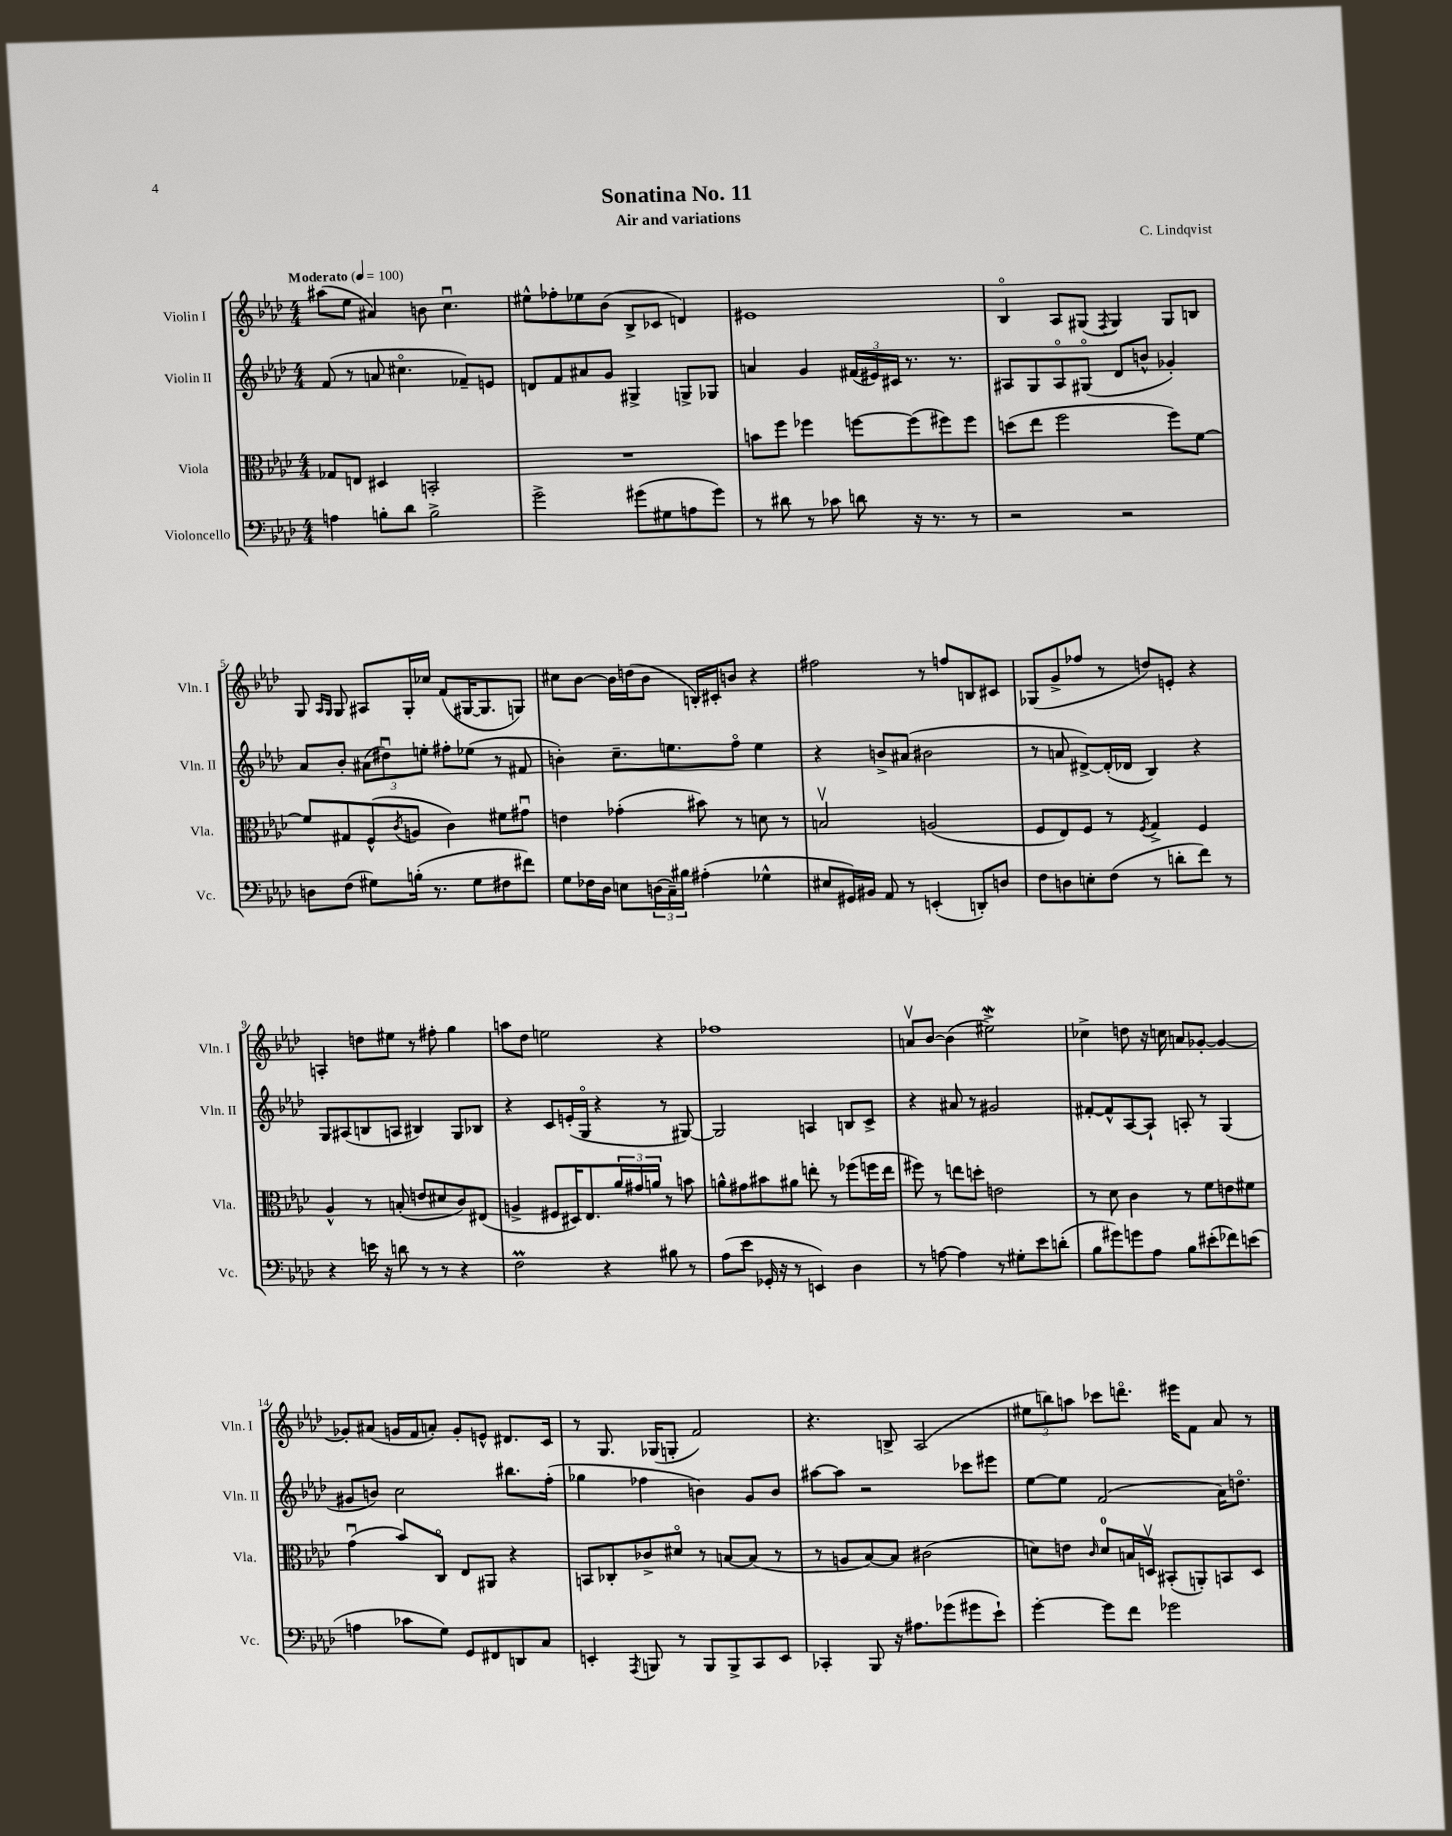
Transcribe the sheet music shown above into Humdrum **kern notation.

**kern	**kern	**kern	**kern
*part4	*part3	*part2	*part1
*staff4	*staff3	*staff2	*staff1
*I"Violoncello	*I"Viola	*I"Violin II	*I"Violin I
*I'Vc.	*I'Vla.	*I'Vln. II	*I'Vln. I
*clefF4	*clefC3	*clefG2	*clefG2
*k[b-e-a-d-]	*k[b-e-a-d-]	*k[b-e-a-d-]	*k[b-e-a-d-]
*M4/4	*M4/4	*M4/4	*M4/4
*MM100	*MM100	*MM100	*MM100
=1	=1	=1	=1
!	!	!	!LO:TX:a:B:t=Moderato
4An\	8G-X/L	(8f/	(8aa#X\L
.	8En/J	8r	8ee-\J
8Bn'\L	4D#X/	8an/	4a#X/)
8d-\J	.	4.cc#X\	.
2B^\	2BBn'/	.	8bn\
.	.	.	4.ccu\
.	.	8f-X~/L)	.
.	.	8en/J	.
=2	=2	=2	=2
2g^\	1r	8dn/L	8ee#X^^\L
.	.	8f/	8ff-X'\
.	.	8a#X/	8ee-X\
.	.	8g/J	(8b-\J
(8g#X\L	.	4G#X^/	8B-^/L
8G#X\	.	.	8c-X/J
8An\	.	8Gn^/L	4dn/)
8g#\J)	.	8G-X/J	.
=3	=3	=3	=3
8r	8bn\L	4an/	1e#X
8d#X\	8ff\J	.	.
8r	4ff-X\	4g/	.
8c-X\	.	.	.
8dn\	[8ffn\L	(24f#X/LL	.
.	.	24e#X/)	.
.	.	24c#X/JJ	.
16r	(8ff\]	8.r	.
8.r	.	.	.
.	8ff#X\)	.	.
.	.	8.r	.
8r	8ff#\J	.	.
=4	=4	=4	=4
2r	(8ddn\L	8A#X/L	4B-/
.	8ee-\J	8G/	.
.	2ff\	8A#/	8A-/L
.	.	(8G#X/J	(8G#X/J
.	.	.	8qF/
2r	.	8d-/L	4G#/)
.	.	8bn^^/J	.
.	8ff\L)	4g-X'/)	8G#/L
.	[8f\J	.	8Bn/J
!!LO:LB:g=z
=5	=5	=5	=5
8Dn\L	8f/L]	8a-/L	8G/
.	.	.	16qqA-/LL
.	.	.	16qqG/JJ
(8F\J	8G#X/	8b-'/J	8G/
8G#X\L)	(8F^^/	(12a#X\L	8A#X/L
.	.	12dd#Xu\)	.
.	8qc/	.	.
(16Bn'\Jk	8An/J	.	16G'/L
.	.	12een'\J	.
8.r	.	.	16cc-X/JJ
.	4c\)	8ff#X'\L	(8f/L
8G#\L	.	(8ee-X\J	[16G#X/K
.	.	.	8.G#/]
8F#X\	8f#X\L	8r	.
8f#X\J)	8g#Xu\J	8f#X/	8Gn/J)
=6	=6	=6	=6
8G\L	4en\	4bn'\)	8cc#X\L
16F-X\L	.	.	[8b-\J
16D-\JJ	.	.	.
8En\L	(4g-X'\	8.cc~\L	16b-\LL]
.	.	.	(16ddn\J
(24Dn\L	.	.	8b-\J
24C~\)	.	.	.
.	.	8.een\	.
24B#X\JJ	.	.	.
(4A#X'\	8b#X\)	.	16Bn'/LL)
.	.	.	16c#X'/J
.	8r	8ff\J	8bn/J
4G-X^^\	8dn\	4ee\	4r
.	8r	.	.
=7	=7	=7	=7
8E#X/L	2Bnv/	4r	2ff#X\
16GG#X/L)	.	.	.
16BB#X/JJ	.	.	.
8AA-/	.	8bn^/L	.
8r	.	(8a#X/J	.
(4EEn'/	(2An/	2b#X\	8r
.	.	.	8ffn/L
8DDn'/L)	.	.	8Bn/
8Dn/J	.	.	8c#X/J
=8	=8	=8	=8
8F\L	8F/L	8r	(8G-X/L
8Dn\	8E-/)	8an/	8g^/
8En'\	8F/J	[8d#X^/L)	8ff-X/J
(8F\J	8r	(16d#'/L]	8r
.	.	16d-X/JJ	.
.	8qF/	.	.
8r	4G^/	4B-/)	8ddn/L)
8dn'\L	.	.	8en'/J
8f\J)	4F/	4r	4r
8r	.	.	.
!!LO:LB:g=z
=9	=9	=9	=9
4r	4A-^^/	8G/L	4An'/
.	.	(8A#X/	.
16en\	8r	8Bn/	8ddn\L
16r	.	.	.
8dn\	(8Bn'/	8An/J	8ee#X\J
8r	8en/L	4B#X/)	8r
8r	8d#X/	.	8ff#X'\
4r	8c/)	8G/L	4gg\
.	(8E#X/J	8B-X/J	.
=10	=10	=10	=10
2FM\	4An^/	4r	8aan\L
.	.	.	8dd-\J
.	8F#X/L	8c/L	2een\
.	16D#X/K)	(16en'/L	.
.	8.E-/	16G/JJ	.
4r	.	4r	.
.	24a-/L	.	.
.	24g#X/	.	.
.	24an/JJ	.	.
8B#X\	8r	8r	4r
8r	8bn\	[8G#X/)	.
=11	=11	=11	=11
(8A-\L	8an^^\L	2G#/]	1ff-X
8e-\J	8g#X\	.	.
16GG-X'/	8b#X\	.	.
16r	.	.	.
8r	8a#X\J	.	.
4EEn/)	8een'\	4An/	.
.	8r	.	.
4D-\	(8ff-X\L	8Bn/L	.
.	16ffn\L	8c^/J	.
.	16ee\JJ	.	.
=12	=12	=12	=12
8r	8ff#X\)	4r	8anv/L
[8An\	8r	.	[8b-/J
4A\]	8een\L	8a#X/	(4b-\]
.	8ddn'\J	8r	.
8r	2en\	2g#X/	2ee#XW^\)
8G#X'\L	.	.	.
8e-\	.	.	.
(8dn'\J	.	.	.
=13	=13	=13	=13
8B-\L	8r	[8f#X'/L	4cc-X^\
8g#X\)	8d-\	8f#^^/]	.
8gn\	4c\	[8A-/	8ddn\
8A-\J	.	8A-`/J]	16r
.	.	.	16ccn\
8B-\L	8r	8An'/	8an/L
(8e#X'\	8f\L	8r	[8g-X'/J
8f-X\)	8en\	(4G/	4g-/_
(8en\J	8f#X\J	.	.
!!LO:LB:g=z
=14	=14	=14	=14
4An\	(4gu\	8g#X/L	8g-X'/L]
.	.	8bn/J)	(8a#X/J
8c-X\L	8b-/L)	2cc\	16gn/LL
.	.	.	16f/J
8G\J)	8C/J	.	8an'/J)
8GG/L	8E-/L	.	8g'/L
8FF#X/	8AA#X/J	.	8en^^/J
8DDn/	4r	8.bb#X\L	8.d#X/L
8C/J	.	.	.
.	.	(16ff'\Jk	16c/Jk
=15	=15	=15	=15
4EEn'/	8BBn/L	4gg-X\	8r
.	8C-X'/	.	8.G/
8qAAA-/	.	.	.
8BBBn/	8c-X^/	4ff-X\	.
.	.	.	(16G-X/KL
8r	8d#X/J	.	8Gn'/J
8BBB/L	8r	4bn\)	2f/)
8BBB^/	[8Bn/L	.	.
8CC/	(8B/J]	8g/L	.
8EE/J	8r	8b/J	.
=16	=16	=16	=16
4CC-X'/	8r	[8aa#X\L	4.r
.	8An/L	8aa#\J]	.
8BBB-/	[8B-/)	2r	.
16r	8B-/J]	.	8Bn^/
8.A#X\L	.	.	.
.	(2c#X\	.	(2A-/
(8g-X\	.	.	.
8g#X\	.	8ccc-X\L	.
8e-`\J)	.	8eee#X\J	.
=17	=17	=17	=17
[4g'\	8dn\L)	[8ee-\L	12ee#X\L
.	.	.	12bbn\)
.	8en\J	8ee-\J]	.
.	.	.	12aan\J
.	16qqc/	.	.
8g\L]	8d/L	(2f/	8ccc-X\L
8f\J	16Bn/L	.	8.dddn\J
.	16Dnv/JJ	.	.
2g-X\	(8BB#X'/L	.	.
.	.	.	16eee#X\KL
.	8AAn'/)	.	8f\J
.	8BBn/	16a-\KL)	8a-/
.	.	8.ddn\J	.
.	8D/J	.	8r
==	==	==	==
*-	*-	*-	*-
